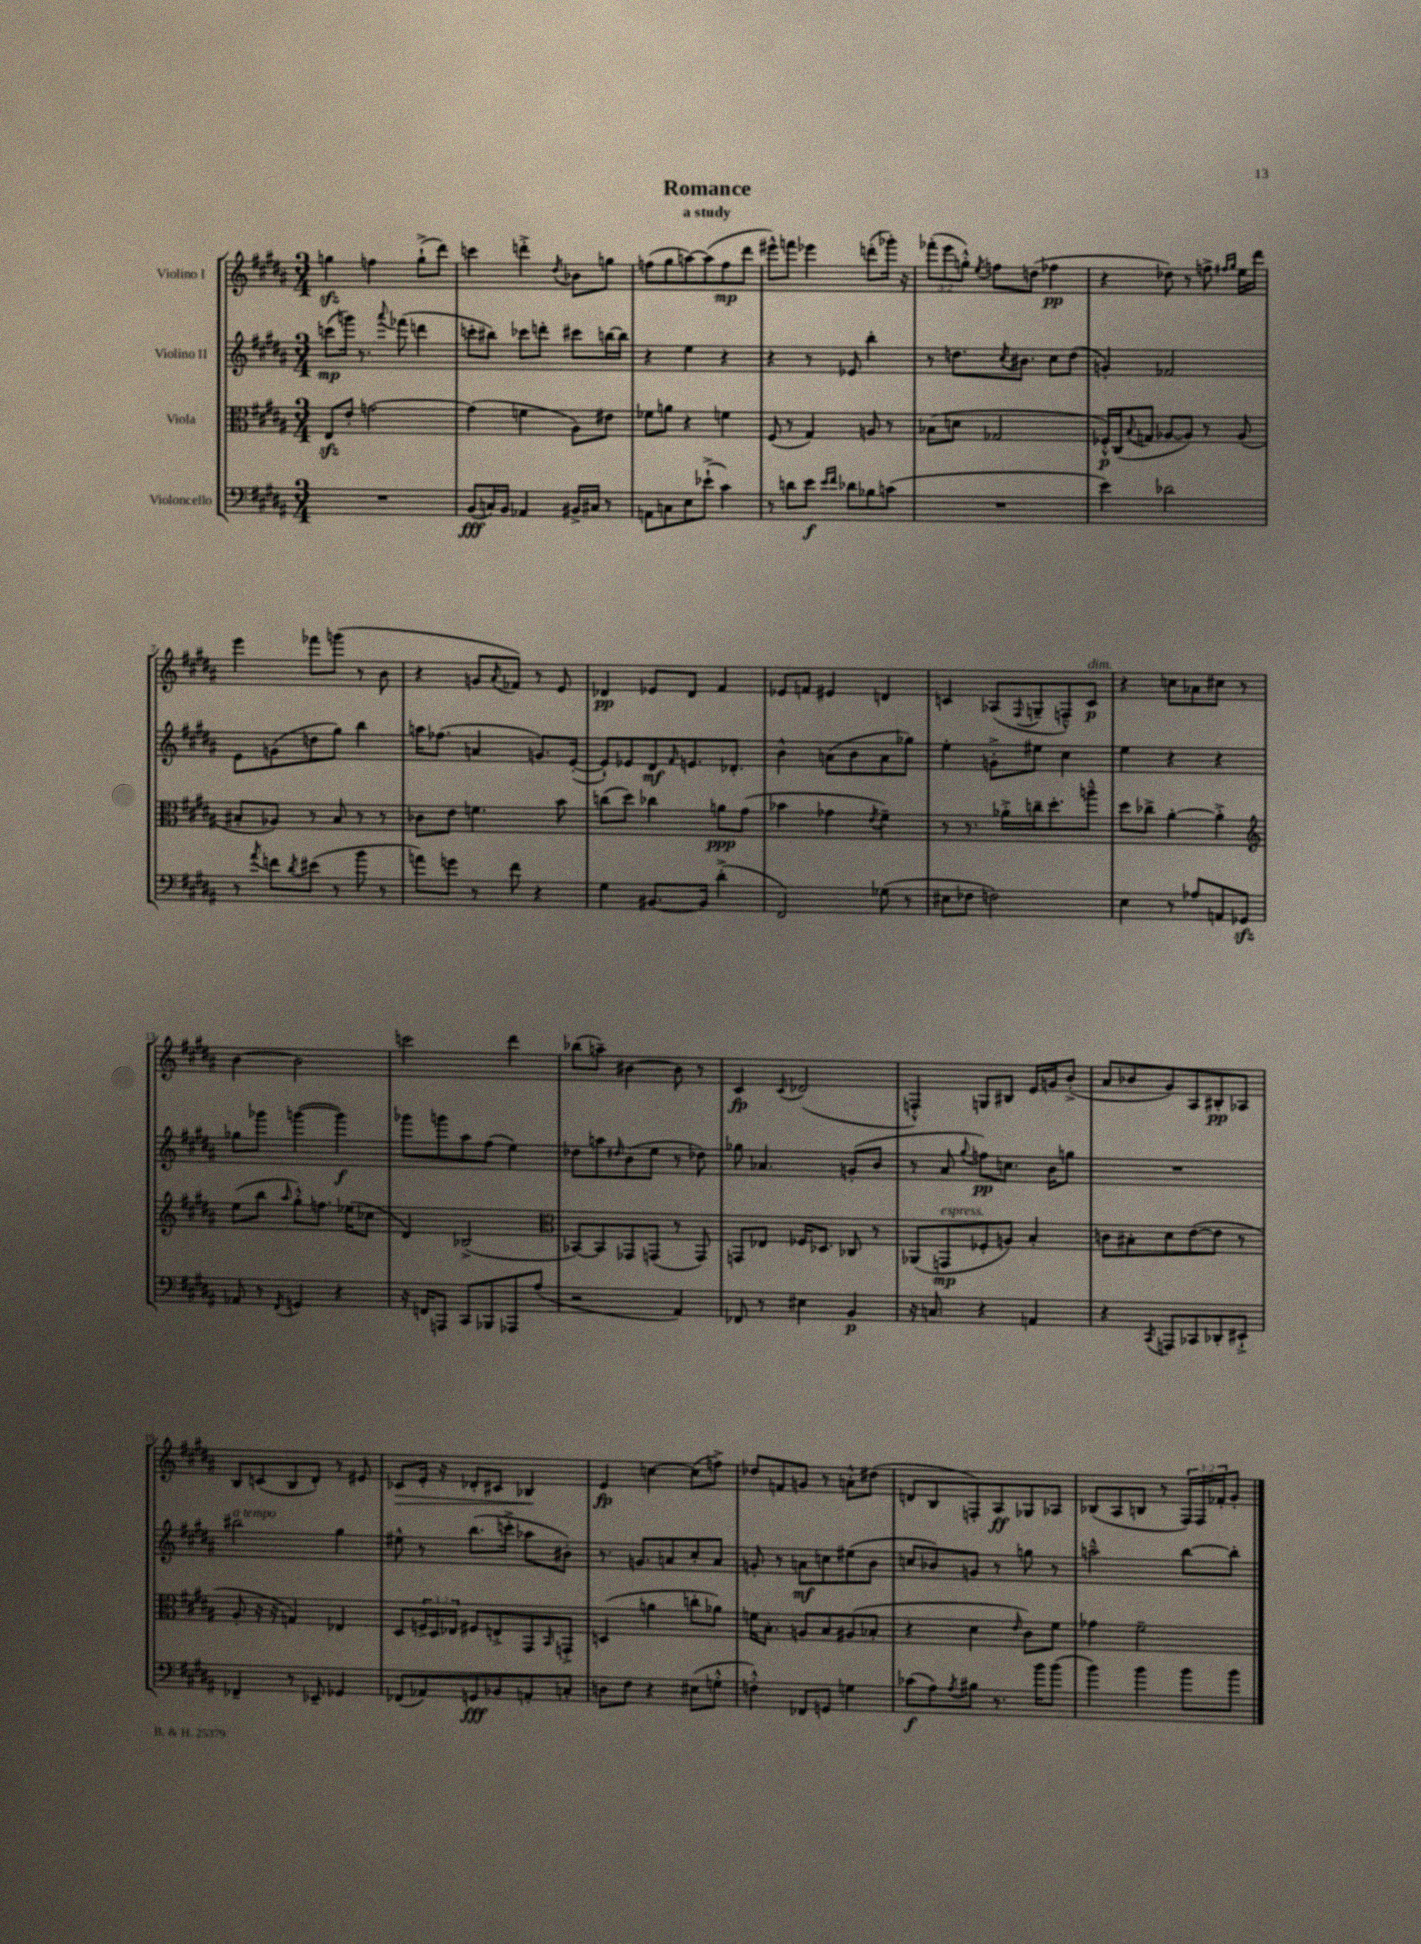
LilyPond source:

\header { title = "Romance" subtitle = "a study" }
<<
\new StaffGroup <<
\new Staff = "s0" \with { instrumentName = "Violino I" } {
    \clef treble \key b \major \numericTimeSignature \time 3/4 \override Staff.TupletNumber.text = #tuplet-number::calc-fraction-text
    g''4\sfz f''4 g''8-!->( dis'''8) |
    c'''4 d'''4-.-> \acciaccatura { dis''8 } bes'8 g''8 |
    f''8( gis''8 a''8~) a''8( f''8\mp dis'''8 |
    eis'''8-^) f'''8 ees'''4 d'''8-.( ges'''16-.) r16 |
    \tuplet 3/2 { fes'''8-.( e'''8 g''8-.-^) } \acciaccatura { e''8 } f''8 d''8( fes''4\pp |
    r4 des''8) r8 f''8-> \grace { fis''16 gis''16 } e''16 dis'''16 |
    e'''4 fes'''8 g'''8( r8 b'8 |
    r4 g'8 \acciaccatura { ais'8 } fes'8) r8 e'8 |
    des'4\pp ees'8 des'8 fis'4 |
    ees'8 f'8 eis'4 d'4 |
    c'4 aes8( \appoggiatura { fis8 } g8-- f8---^) c'8\p^\markup { \italic "dim." } |
    r4 c''8 aes'8 cis''8 r8 |
    b'4~ b'2 |
    c'''2 dis'''4 |
    bes''8( a''8--) bis'4~ bis'8 r8 |
    cis'4\fp \appoggiatura { cis'8 } des'2( |
    f4-.-^) g8 bis8 e'16 g'16 b'8-.->( |
    ais'8 bes'8 gis'8) ais8 bis8-.\pp aes8 |
    b8 c'8( b8 dis'8-.) r8 eis'8 |
    ces'8\> e'16-. r16 des'8-. cis'8 bes4\! |
    e'4\fp c''4~ c''8( f''8->) |
    des''8 f'8 g'8 r8 a'8-.-^ dis''8( |
    d'8 b8 f8-.) ais8\ff ges8 aes8 |
    bes8( ais8 b8 r8 \tuplet 3/2 { fis16) fis16 fes'16-. } gis'8-. \bar "|." |
}
\new Staff = "s1" \with { instrumentName = "Violino II" } {
    \clef treble \key b \major \numericTimeSignature \time 3/4
    c'''8\mp( g'''16) r8. \appoggiatura { ais'''8 } fes'''8( d'''4 |
    c'''8-. bis''8) ces'''8 d'''8-. cis'''8 b''16~ b''16 |
    r4 e''4 r4 |
    r4 r8 ees'8 b''4-. |
    r8 d''8. \acciaccatura { cis''8 } bis'8. cis''8 d''8( |
    g'4-.) fes'2 |
    e'8 g'8( d''8 gis''8) b''4 |
    a''16 fes''8.( a'4 g'8.) e'16~-.( |
    e'8-!) ees'8 dis'8\mf \grace { fis'16 } e'8. des'8.-. |
    b'4-^ a'8( b'8 a'8 ges''8) |
    e''4-. g'8-.-> eis''8 cis''4 |
    e''4 r4 r4 |
    ges''8 ges'''8 g'''4~( g'''4\f) |
    ges'''8 g'''8 ais''8 fis''8( e''4) |
    des''8 a''8 \grace { dis''16 } b'8( e''8 r8 des''8) |
    ges''8 aes'4. g'8-.( b'8 |
    r8 ais'8 \appoggiatura { gis''8 } f''8\pp) c''8. b'16 g''8 |
    R2. |
    bis''2^\markup { \italic "a tempo" } gis''4 |
    eis''8-^ r8 b''8.( c'''16-.-> aes''8 bis'8-.) |
    r8. g'8. a'8 cis''8-. a'8 |
    g'8-. r8 a'8\mf c''8 eis''8( b'8 |
    c''8 bes'8) g'8 r8 g''8 r8 |
    a''2---^ b''8~ b''8-. \bar "|." |
}
\new Staff = "s2" \with { instrumentName = "Viola" } {
    \clef alto \key b \major \numericTimeSignature \time 3/4 \override Staff.TupletNumber.text = #tuplet-number::calc-fraction-text
    e8\sfz e'8-. g'2~ |
    g'4( f'4 ais8) eis'8 |
    fes'8 a'8 r4 f'4 |
    fis8( r8 gis4) a8 r8 |
    bes8( d'8 ges2 |
    fes16-.-^\p) cis16( \appoggiatura { b8 } g8 aes8~ aes8) r8 aes8( |
    bis8-. aes8) r8 bis8 r8 r8 |
    ces'8 e'8 f'4. b'8 |
    c''8( dis''8) ces''4 a'8\ppp gis'8( |
    bes'4 ges'4 \acciaccatura { e'8 } fis'4--) |
    r8 r8. aes'16-.-> c''16-- dis''8.-. a''8---^ |
    dis''8 ces''8-> ais'4~-. ais'4-.-> |
    \clef treble e''8( b''8 \grace { ais''16 } gis''8-.-^) f''8. ees''16( ces''8 |
    dis'4) bes2->( |
    \clef alto bes,8~) bes,8 ges,8 g,8( r8 g,8) |
    g,8 ees8 fes16 des8. ces8 r8 |
    aes,8( g,8\mp^\markup { \italic "espress." } fes8-. a8) b4-. |
    c'8 bis8-. dis'8 e'8~( e'8 r8 |
    ais8-. r16 r16 g4) ees4 |
    dis8 \tuplet 3/2 { f16-> dis16 ees16 } fis8 e8-.-> gis,8 \grace { b,16 } g,8-.-> |
    d4( a'4 c''8-. aes'8) |
    f'16 b8.-. a8 b8 ais8( bes8-. |
    r4 dis'4 \grace { e'16 } cis'8) fis'8 |
    ges'4 fis'2-- \bar "|." |
}
\new Staff = "s3" \with { instrumentName = "Violoncello" } {
    \clef bass \key b \major \numericTimeSignature \time 3/4
    R2. |
    b,8\fff( c16) b,16 aes,4 bis,16-> cis16 r8 |
    a,8 c8 e8 ees'8-!->( cis'4) |
    r8 d'8 e'8\f \grace { e'16 fis'16 } des'8 bes8 c'8( |
    R2. |
    e'4) des'2 |
    r8 \acciaccatura { ais'8 } f'8 \acciaccatura { dis'8 } eis'8( r8 b'8 r8 |
    a'8) g'8 r8 fis'8 r4 |
    gis4 bis,8.~ bis,16 dis'4-.->( |
    fis,2) ges8( r8 |
    eis8 fes8 f2) |
    e4 r8 aes8 a,8 ges,8\sfz |
    aes,8 r8 \acciaccatura { fis,8 } g,4 r4 |
    r16 f,16 a,,8 cis,8 bes,,8 aes,,8 ais8( |
    r2 ais,4) |
    fes,8 r8 eis4 b,4\p |
    r16 c8. r4 a,4 |
    r4 \acciaccatura { cis,8 } a,,8 ces,8 des,8-. eis,8-!-> |
    fes,4-- r8 ees,8-- ges,4 |
    fes,8( aes,8) g,8\fff bes,8 a,8-. c8-. |
    d8 fis8 r4 eis8( g8-.-^ |
    f4-.-^) fes,8 g,8 g4 |
    ces'8\f( ais8) \acciaccatura { ais8 } bis8 r8. b'16 b'8( |
    b'4) b'4 b'8 b'8 \bar "|." |
}
>>
>>
